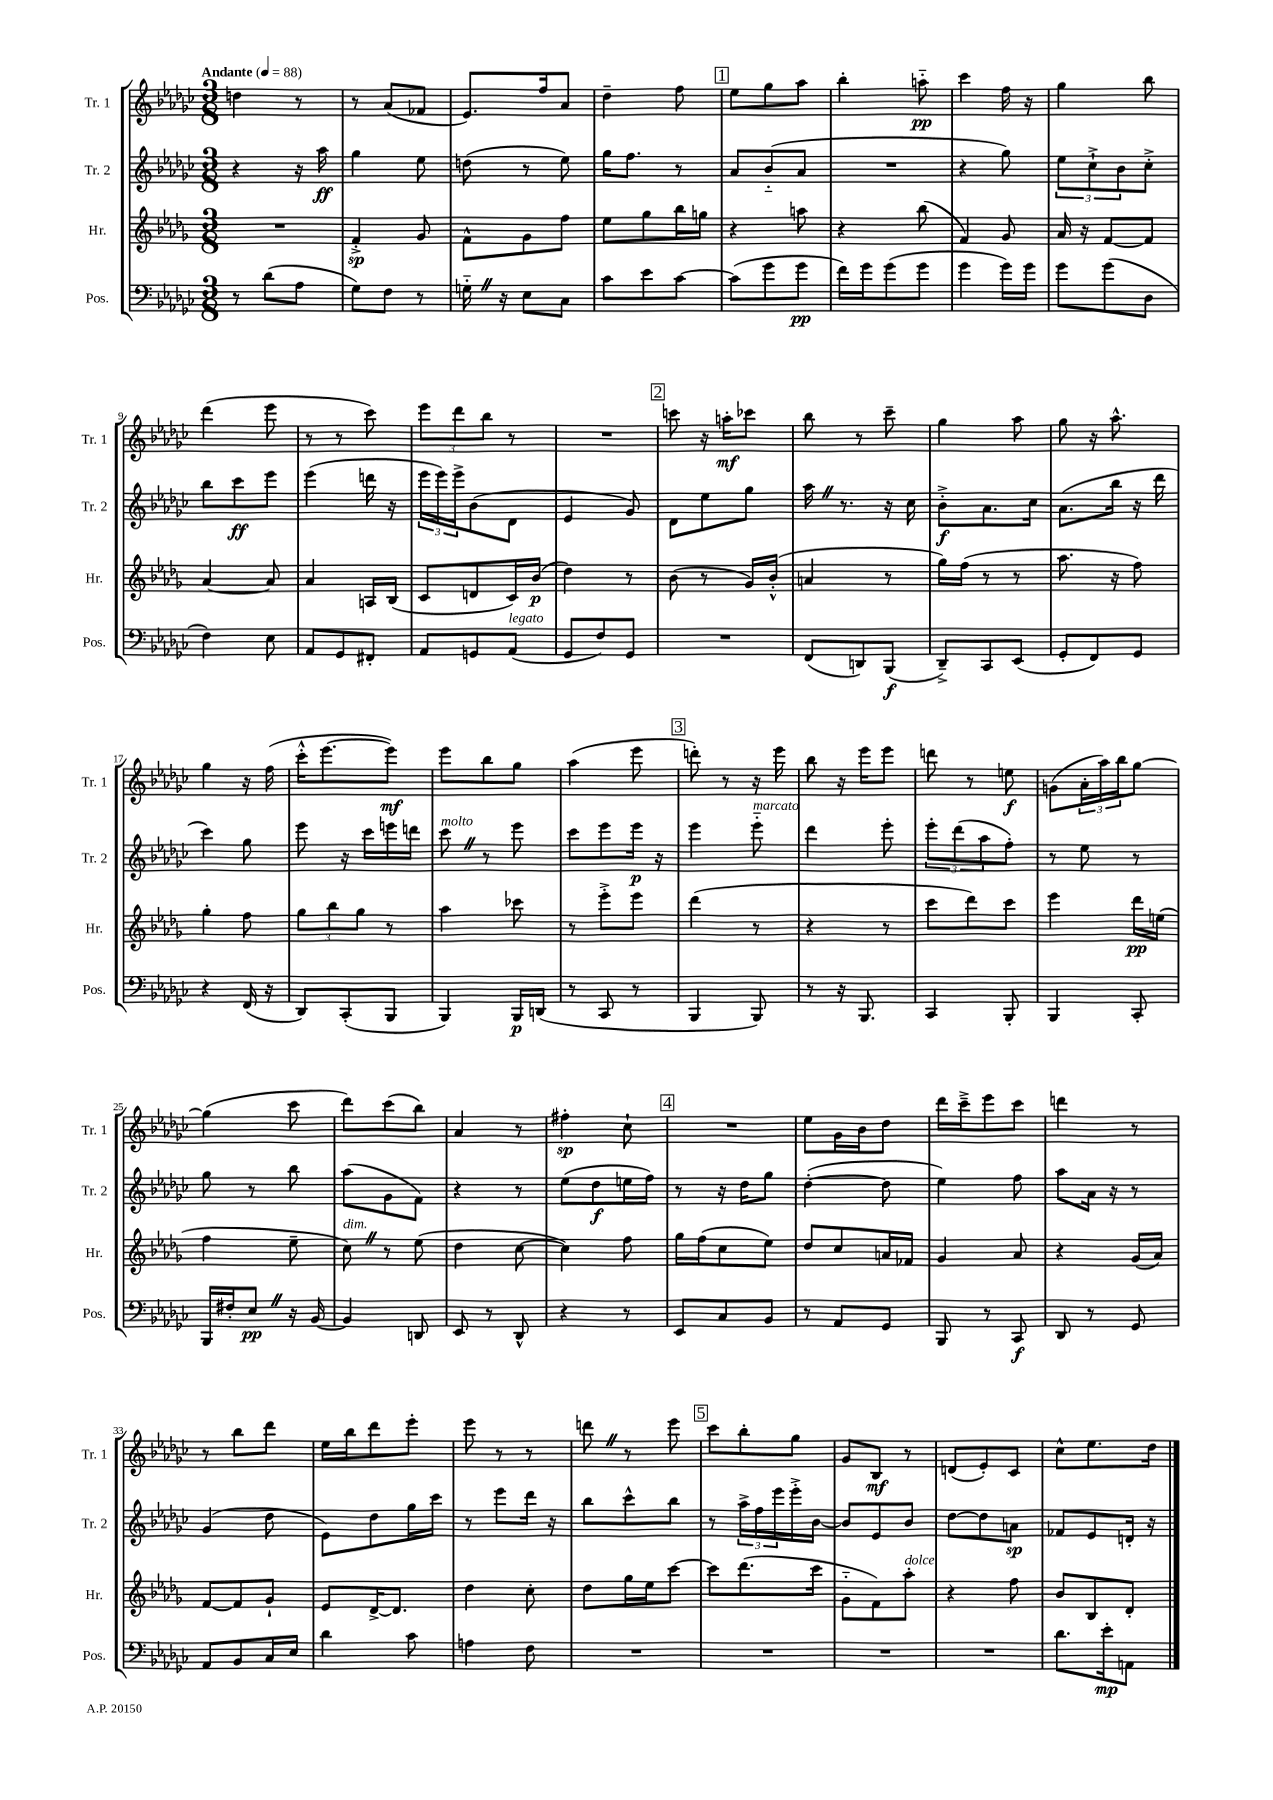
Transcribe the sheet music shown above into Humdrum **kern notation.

**kern	**dynam	**kern	**dynam	**kern	**dynam	**kern	**dynam
*part4	*part4	*part3	*part3	*part2	*part2	*part1	*part1
*staff4	*staff4	*staff3	*staff3	*staff2	*staff2	*staff1	*staff1
*I"Pos.	*	*I"Hr.	*	*I"Tr. 2	*	*I"Tr. 1	*
*I'Pos.	*	*I'Hr.	*	*I'Tr. 2	*	*I'Tr. 1	*
*clefF4	*	*clefG2	*	*clefG2	*	*clefG2	*
*k[b-e-a-d-g-c-]	*	*k[b-e-a-d-g-]	*	*k[b-e-a-d-g-c-]	*	*k[b-e-a-d-g-c-]	*
*M3/8	*	*M3/8	*	*M3/8	*	*M3/8	*
*MM88	*	*MM88	*	*MM88	*	*MM88	*
=1	=1	=1	=1	=1	=1	=1	=1
!	!	!	!	!	!	!LO:TX:a:B:t=Andante	!
8r	.	4.r	.	4r	.	4ddn\	.
(8d-\L	.	.	.	.	.	.	.
8A-\J	.	.	.	16r	.	8r	.
.	.	.	.	16aa-\	ff	.	.
=2	=2	=2	=2	=2	=2	=2	=2
8G-\L)	.	4f'^/	sp	4gg-\	.	8r	.
8F\J	.	.	.	.	.	(8a-/L	.
8r	.	8g-/	.	8ee-\	.	8f-X/J	.
=3	=3	=3	=3	=3	=3	=3	=3
16GnZ\	.	8f^^\L	.	(8ddn\	.	8.e-/L)	.
16r	.	.	.	.	.	.	.
8E-\L	.	8g-\	.	8r	.	.	.
.	.	.	.	.	.	16ff/k	.
8C-\J	.	8ff\J	.	8ee-\)	.	8a-/J	.
=4	=4	=4	=4	=4	=4	=4	=4
8c-\L	.	8ee-\L	.	16gg-\KL	.	4dd-~\	.
.	.	.	.	8.ff\J	.	.	.
8e-\	.	8gg-\	.	.	.	.	.
[8c-\J	.	16bb-\L	.	8r	.	8ff\	.
.	.	16ggn\JJ	.	.	.	.	.
!!LO:REH:place=s1:t=1
=5	=5	=5	=5	=5	=5	=5	=5
(8c-\L]	.	4r	.	8a-/L	.	8ee-\L	.
8g-\	.	.	.	(8b-/	.	8gg-\	.
8g-\J	pp	8aan\	.	8a-/J	.	8aa-\J	.
=6	=6	=6	=6	=6	=6	=6	=6
16f\LL)	.	4r	.	4.r	.	4bb-'\	.
16g-\J	.	.	.	.	.	.	.
(8g-\	.	.	.	.	.	.	.
8g-\J	.	(8bb-\	.	.	.	8aan\	pp
=7	=7	=7	=7	=7	=7	=7	=7
4g-\	.	4f/)	.	4r	.	4ccc-\	.
16g-\LL)	.	8g-/	.	8gg-\)	.	16ff\	.
16g-\JJ	.	.	.	.	.	16r	.
=8	=8	=8	=8	=8	=8	=8	=8
8g-\L	.	16a-/	.	12ee-\L	.	4gg-\	.
.	.	16r	.	.	.	.	.
.	.	.	.	12cc-`^\	.	.	.
(8g-\	.	[8f/L	.	.	.	.	.
.	.	.	.	12b-\	.	.	.
8D-\J	.	8f/J]	.	8cc-'^\J	.	8bb-\	.
!!LO:LB:g=z
=9	=9	=9	=9	=9	=9	=9	=9
4F\)	.	[4a-/	.	8bb-\L	.	(4ddd-\	.
.	.	.	.	8ccc-\	ff	.	.
8E-\	.	8a-/]	.	8eee-\J	.	8eee-\	.
=10	=10	=10	=10	=10	=10	=10	=10
8AA-/L	.	4a-/	.	(4eee-\	.	8r	.
8GG-/	.	.	.	.	.	8r	.
8FF#X'/J	.	16An/LL	.	16dddn\	.	8ccc-\)	.
.	.	(16B-/JJ	.	16r	.	.	.
=11	=11	=11	=11	=11	=11	=11	=11
8AA-/L	.	8c/L	.	24eee-\LL	.	12eee-\L	.
.	.	.	.	24eee-\)	.	.	.
.	.	.	.	24eee-^\J	.	12ddd-\	.
8GGn/	.	8dn/	.	(8b-\	.	.	.
.	.	.	.	.	.	12bb-\J	.
!LO:TX:a:i:t=legato	!	!	!	!	!	!	!
(8AA-/J	.	16c/L)	.	8d-\J	.	8r	.
.	.	(16b-/JJ	p	.	.	.	.
=12	=12	=12	=12	=12	=12	=12	=12
8GG-/L	.	4dd-\)	.	4e-/	.	4.r	.
8F/)	.	.	.	.	.	.	.
8GG-/J	.	8r	.	8g-/)	.	.	.
!!LO:REH:place=s1:t=2
=13	=13	=13	=13	=13	=13	=13	=13
4.r	.	(8b-\	.	8d-\L	.	8cccn\	.
.	.	8r	.	8ee-\	.	16r	.
.	.	.	.	.	.	16aan'\KL	mf
.	.	16g-/LL)	.	8gg-\J	.	8ccc-X\J	.
.	.	(16b-'^^/JJ	.	.	.	.	.
=14	=14	=14	=14	=14	=14	=14	=14
(8FF/L	.	4an/	.	16aa-Z\	.	8bb-\	.
.	.	.	.	8.r	.	.	.
8DDn/)	.	.	.	.	.	8r	.
(8BBB-/J	f	8r	.	16r	.	8ccc-~\	.
.	.	.	.	16cc-\	.	.	.
=15	=15	=15	=15	=15	=15	=15	=15
8DD-~^/L)	.	16gg-\LL)	.	8b-'^\L	f	4gg-\	.
.	.	(16ff\JJ	.	.	.	.	.
8CC-/	.	8r	.	8.a-\	.	.	.
(8EE-/J	.	8r	.	.	.	8aa-\	.
.	.	.	.	16cc-\Jk	.	.	.
=16	=16	=16	=16	=16	=16	=16	=16
8GG-'/L	.	8.aa-\	.	(8.a-\L	.	8gg-\	.
8FF/)	.	.	.	.	.	16r	.
.	.	16r	.	16bb-\Jk	.	8.aa-^^\	.
8GG-/J	.	8ff\)	.	16r	.	.	.
.	.	.	.	16ddd-\	.	.	.
!!LO:LB:g=z
=17	=17	=17	=17	=17	=17	=17	=17
4r	.	4gg-'\	.	4ccc-\)	.	4gg-\	.
(16FF/	.	8ff\	.	8gg-\	.	16r	.
16r	.	.	.	.	.	(16ff\	.
=18	=18	=18	=18	=18	=18	=18	=18
8DD-/L)	.	12gg-\L	.	8eee-\	.	16ccc-'^^\KL	.
.	.	.	.	.	.	[8.eee-\	.
.	.	12bb-\	.	.	.	.	.
(8CC-'/	.	.	.	16r	.	.	.
.	.	12gg-\J	.	.	.	.	.
.	.	.	.	16ccc-\LL	.	.	.
8BBB-/J	.	8r	.	16eeen\	.	8eee-\J])	mf
.	.	.	.	16dddn\JJ	.	.	.
=19	=19	=19	=19	=19	=19	=19	=19
!	!	!	!	!LO:TX:a:i:t=molto	!	!	!
4BBB-/)	.	4aa-\	.	8ccc-Z\	.	8eee-\L	.
.	.	.	.	8r	.	8bb-\	.
16BBB-/LL	p	8ccc-X\	.	8eee-\	.	8gg-\J	.
(16DDn/JJ	.	.	.	.	.	.	.
=20	=20	=20	=20	=20	=20	=20	=20
8r	.	8r	.	8ccc-\L	.	(4aa-\	.
8CC-/	.	8eee-'^\L	.	8eee-\	.	.	.
8r	.	8eee-\J	.	16eee-\Jk	p	8eee-\	.
.	.	.	.	16r	.	.	.
!!LO:REH:place=s1:t=3
=21	=21	=21	=21	=21	=21	=21	=21
4BBB-/	.	(4ddd-\	.	4eee-\	.	8dddn'\)	.
.	.	.	.	.	.	8r	.
!	!	!	!	!LO:TX:a:i:t=marcato	!	!	!
8BBB-/)	.	8r	.	8eee-\	.	16r	.
.	.	.	.	.	.	16eee-\	.
=22	=22	=22	=22	=22	=22	=22	=22
8r	.	4r	.	4ddd-\	.	8bb-\	.
16r	.	.	.	.	.	16r	.
8.BBB-/	.	.	.	.	.	16eee-\KL	.
.	.	8r	.	8eee-'\	.	8eee-\J	.
=23	=23	=23	=23	=23	=23	=23	=23
4CC-/	.	8ccc\L	.	12eee-'\L	.	8dddn\	.
.	.	.	.	(12ddd-\	.	.	.
.	.	8ddd-\)	.	.	.	8r	.
.	.	.	.	12aa-\	.	.	.
8BBB-'/	.	8ccc\J	.	8ff'\J)	.	8een\	f
=24	=24	=24	=24	=24	=24	=24	=24
4BBB-/	.	4eee-\	.	8r	.	(8gn\L	.
.	.	.	.	8ee-\	.	24a-'\L	.
.	.	.	.	.	.	24aa-\)	.
.	.	.	.	.	.	24bb-\J	.
8CC-'/	.	16ddd-\LL	pp	8r	.	[8gg-\J	.
.	.	(16een\JJ	.	.	.	.	.
!!LO:LB:g=z
=25	=25	=25	=25	=25	=25	=25	=25
16BBB-/LL	.	4ff\	.	8gg-\	.	(4gg-\]	.
16F#X'/J	.	.	.	.	.	.	.
8E-Z/J	pp	.	.	8r	.	.	.
16r	.	8ee-~\	.	8bb-\	.	8ccc-\	.
[16BB-/	.	.	.	.	.	.	.
=26	=26	=26	=26	=26	=26	=26	=26
!	!	!LO:TX:a:i:t=dim.	!	!	!	!	!
4BB-/]	.	8ccZ\)	.	(8aa-\L	.	8ddd-\L)	.
.	.	8r	.	8g-\	.	(8ccc-\	.
8DDn/	.	(8ee-\	.	8f\J)	.	8bb-\J)	.
=27	=27	=27	=27	=27	=27	=27	=27
8EE-/	.	4dd-\	.	4r	.	4a-/	.
8r	.	.	.	.	.	.	.
8DD-^^/	.	[8cc\	.	8r	.	8r	.
=28	=28	=28	=28	=28	=28	=28	=28
4r	.	4cc\])	.	(8ee-\L	.	4ff#X'\	sp
.	.	.	.	8dd-\	f	.	.
8r	.	8ff\	.	16een\L	.	8cc-`\	.
.	.	.	.	16ff\JJ)	.	.	.
!!LO:REH:place=s1:t=4
=29	=29	=29	=29	=29	=29	=29	=29
8EE-/L	.	16gg-\LL	.	8r	.	4.r	.
.	.	(16ff\J	.	.	.	.	.
8C-/	.	8cc\	.	16r	.	.	.
.	.	.	.	16dd-\KL	.	.	.
8BB-/J	.	8ee-\J)	.	8gg-\J	.	.	.
=30	=30	=30	=30	=30	=30	=30	=30
8r	.	8dd-/L	.	([4dd-'\	.	8ee-\L	.
8AA-/L	.	8cc/	.	.	.	16g-\L	.
.	.	.	.	.	.	16b-\J	.
8GG-/J	.	16an/L	.	8dd-\]	.	8dd-\J	.
.	.	16f-X/JJ	.	.	.	.	.
=31	=31	=31	=31	=31	=31	=31	=31
8BBB-/	.	4g-/	.	4ee-\)	.	16ddd-\LL	.
.	.	.	.	.	.	16ccc-~^\J	.
8r	.	.	.	.	.	8eee-\	.
8CC-/	f	8a-/	.	8ff\	.	8ccc-\J	.
=32	=32	=32	=32	=32	=32	=32	=32
8DD-/	.	4r	.	8aa-\L	.	4dddn\	.
8r	.	.	.	16a-\Jk	.	.	.
.	.	.	.	16r	.	.	.
8GG-/	.	(16g-/LL	.	8r	.	8r	.
.	.	16a-/JJ)	.	.	.	.	.
!!LO:LB:g=z
=33	=33	=33	=33	=33	=33	=33	=33
8AA-/L	.	[8f/L	.	(4g-/	.	8r	.
8BB-/	.	8f/]	.	.	.	8bb-\L	.
16C-/L	.	8g-`/J	.	8dd-\	.	8ddd-\J	.
16E-/JJ	.	.	.	.	.	.	.
=34	=34	=34	=34	=34	=34	=34	=34
4d-\	.	8e-/L	.	8e-\L)	.	16ee-\LL	.
.	.	.	.	.	.	16bb-\J	.
.	.	[16d-^/K	.	8dd-\	.	8ddd-\	.
.	.	8.d-/J]	.	.	.	.	.
8c-\	.	.	.	16gg-\L	.	8eee-'\J	.
.	.	.	.	16ccc-\JJ	.	.	.
=35	=35	=35	=35	=35	=35	=35	=35
4An\	.	4dd-\	.	8r	.	8eee-\	.
.	.	.	.	8eee-\L	.	8r	.
8F\	.	8cc'\	.	16ddd-\Jk	.	8r	.
.	.	.	.	16r	.	.	.
=36	=36	=36	=36	=36	=36	=36	=36
4.r	.	8dd-\L	.	8bb-\L	.	8dddnZ\	.
.	.	16gg-\L	.	8ccc-^^\	.	8r	.
.	.	16ee-\J	.	.	.	.	.
.	.	[8ccc\J	.	8bb-\J	.	8eee-\	.
!!LO:REH:place=s1:t=5
=37	=37	=37	=37	=37	=37	=37	=37
4.r	.	8ccc\L]	.	8r	.	8ccc-\L	.
.	.	(8.ddd-\	.	24aa-^\LL	.	8bb-'\	.
.	.	.	.	24ff\	.	.	.
.	.	.	.	24eee-\	.	.	.
.	.	.	.	16eee-'^\	.	8gg-\J	.
.	.	16ccc\Jk	.	[16b-\JJ	.	.	.
=38	=38	=38	=38	=38	=38	=38	=38
4.r	.	8g-\L	.	8b-/L]	.	8g-/L	.
.	.	8f\)	.	8e-/	.	8B-/J	mf
!	!	!LO:TX:a:i:t=dolce	!	!	!	!	!
.	.	8aa-'\J	.	8b-/J	.	8r	.
=39	=39	=39	=39	=39	=39	=39	=39
4.r	.	4r	.	[8dd-\L	.	(8dn/L	.
.	.	.	.	8dd-\]	.	8e-'/)	.
.	.	8ff\	.	8an\J	sp	8c-/J	.
=40	=40	=40	=40	=40	=40	=40	=40
8.d-\L	.	8b-/L	.	8f-X/L	.	8cc-^^\L	.
.	.	8B-/	.	8e-/	.	8.ee-\	.
16e-'\k	mp	.	.	.	.	.	.
8AAn\J	.	8d-'/J	.	16dn'/Jk	.	.	.
.	.	.	.	16r	.	16dd-\Jk	.
==	==	==	==	==	==	==	==
*-	*-	*-	*-	*-	*-	*-	*-
